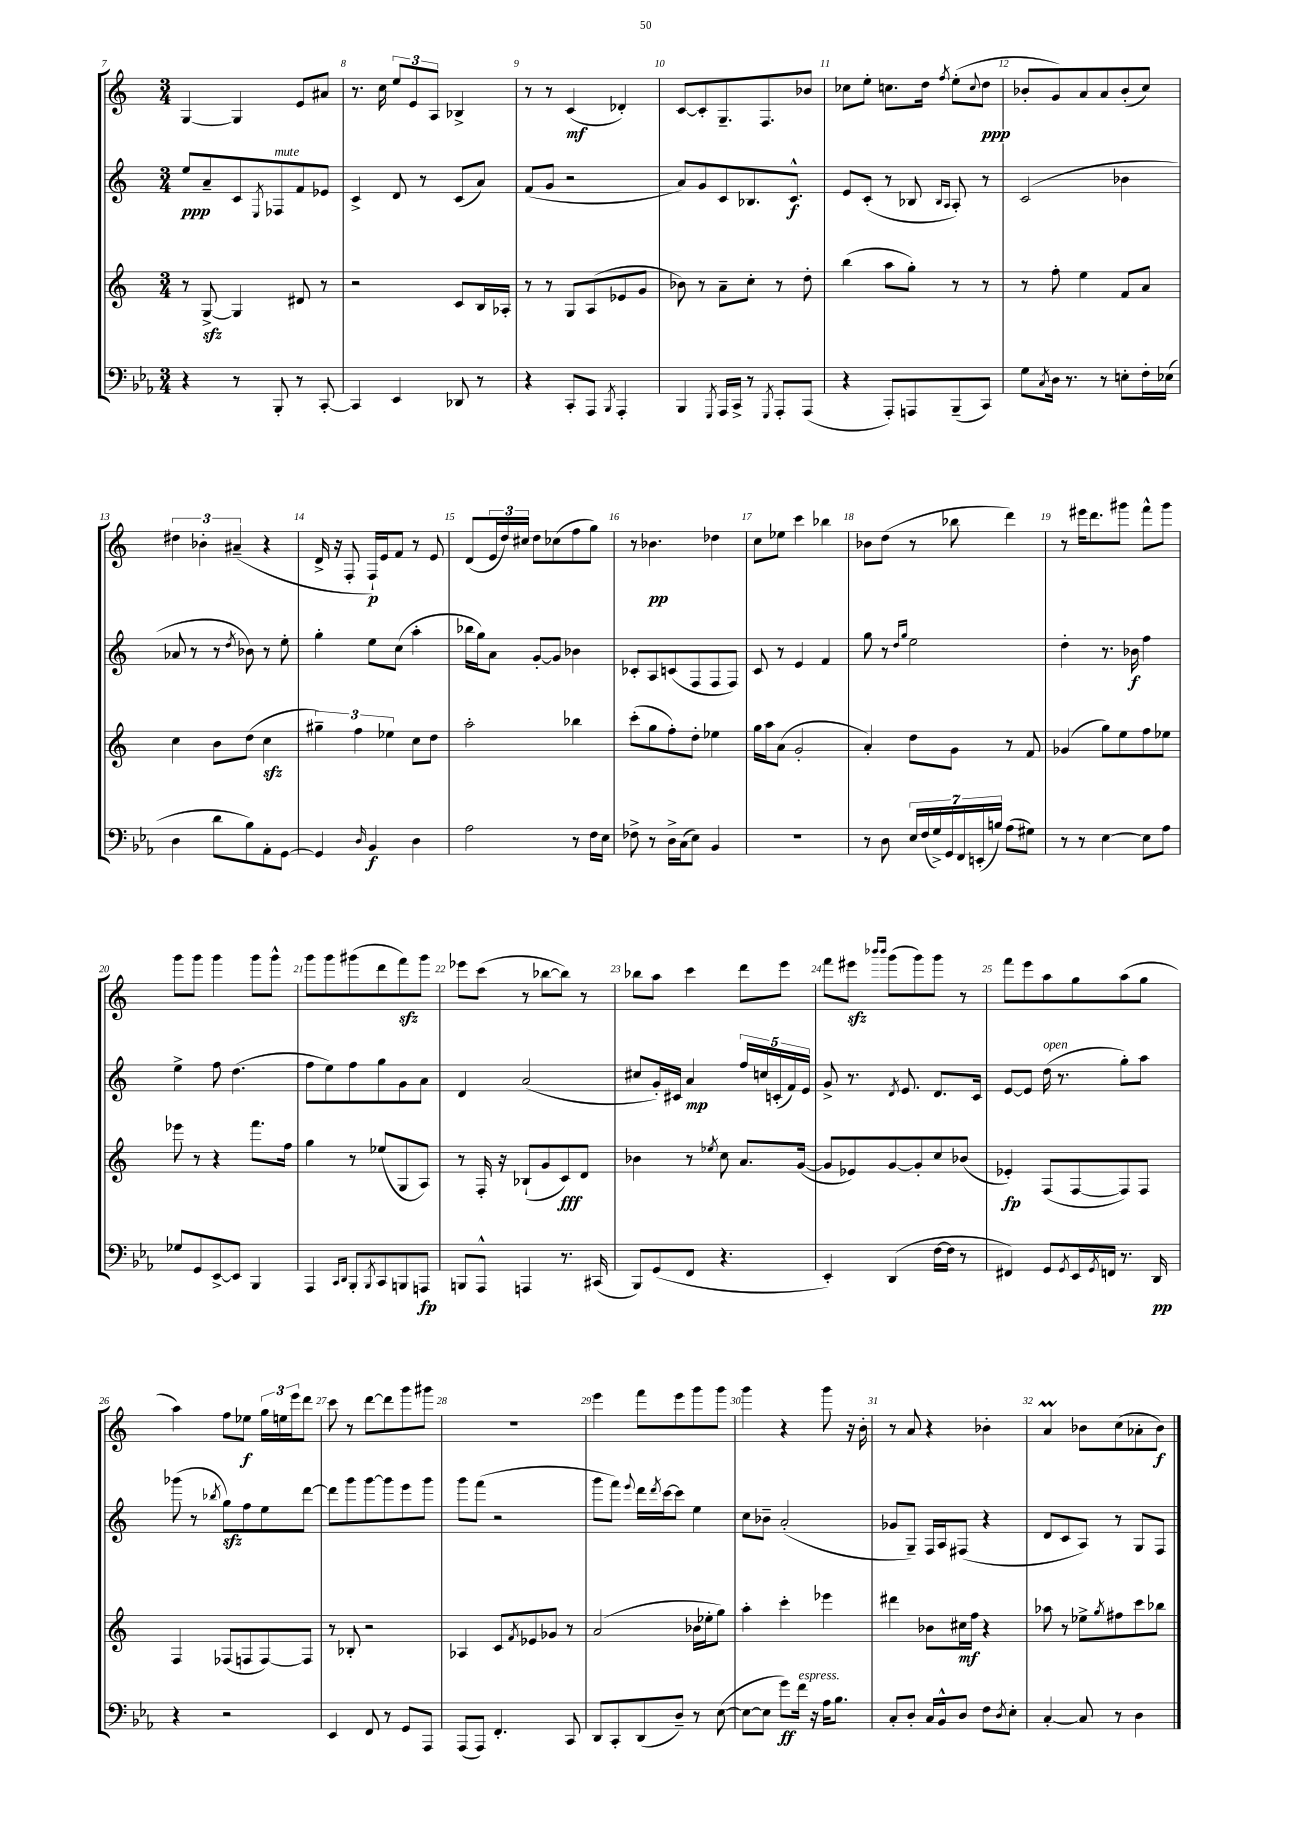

**kern	**dynam	**kern	**dynam	**kern	**dynam	**kern	**dynam
*part4	*part4	*part3	*part3	*part2	*part2	*part1	*part1
*staff4	*staff4	*staff3	*staff3	*staff2	*staff2	*staff1	*staff1
*clefF4	*	*clefG2	*	*clefG2	*	*clefG2	*
*k[b-e-a-]	*	*k[]	*	*k[]	*	*k[]	*
*M3/4	*	*M3/4	*	*M3/4	*	*M3/4	*
=7	=7	=7	=7	=7	=7	=7	=7
4r	.	8r	.	8ee/L	ppp	[4G/	.
.	.	[8Gzz^/	.	8a~/	.	.	.
8r	.	4G/]	.	8c/	.	4G/]	.
.	.	.	.	8qE/	.	.	.
!	!	!	!	!LO:TX:a:i:t=mute	!	!	!
8BBB-'/	.	.	.	8F-X/	.	.	.
8r	.	8d#X/	.	8f/	.	8e/L	.
[8CC'/	.	8r	.	8e-X/J	.	8a#X/J	.
=8	=8	=8	=8	=8	=8	=8	=8
4CC/]	.	2r	.	4c^/	.	8.r	.
.	.	.	.	.	.	16cc\	.
4EE-/	.	.	.	8d/	.	12ee/L	.
.	.	.	.	.	.	12e/	.
.	.	.	.	8r	.	.	.
.	.	.	.	.	.	12A/J	.
8DD-X/	.	8c/L	.	(8c/L	.	4B-X^/	.
8r	.	16B/L	.	8a/J)	.	.	.
.	.	16A-X'/JJ	.	.	.	.	.
=9	=9	=9	=9	=9	=9	=9	=9
4r	.	8r	.	(8f/L	.	8r	.
.	.	8r	.	8g/J	.	8r	.
8CC'/L	.	8G/L	.	2r	.	(4c/	mf
8AAA-/J	.	(8A/	.	.	.	.	.
8qBBB-/	.	.	.	.	.	.	.
4AAA-'/	.	8e-X/	.	.	.	4d-X'/)	.
.	.	8g/J	.	.	.	.	.
=10	=10	=10	=10	=10	=10	=10	=10
4BBB-/	.	8b-X\)	.	8a/L)	.	[8c/L	.
.	.	8r	.	8g/	.	8c'/]	.
8qGGG/	.	.	.	.	.	.	.
16AAA-/LL	.	8a~\L	.	8c/	.	8.G~/	.
16CC^/JJ	.	.	.	.	.	.	.
8r	.	8cc'\J	.	8.B-X/	.	.	.
.	.	.	.	.	.	8.F/	.
8qGGG/	.	.	.	.	.	.	.
8AAA-'/L	.	8r	.	.	.	.	.
.	.	.	.	8.c^^/J	f	.	.
(8AAA-/J	.	8dd'\	.	.	.	8b-X/J	.
=11	=11	=11	=11	=11	=11	=11	=11
4r	.	(4bb\	.	8e/L	.	8cc-X\L	.
.	.	.	.	(8c'/J	.	8ee'\J	.
8AAA-'/L)	.	8aa\L	.	8r	.	8.ccn\L	.
8AAAn/	.	8gg'\J)	.	8B-X/	.	.	.
.	.	.	.	.	.	16dd\Jk	.
.	.	.	.	16qqB-/LL	.	.	.
.	.	.	.	16qqA/JJ	.	8qff/	.
(8BBB-~/	.	8r	.	8A'/)	.	(8ee'\L	.
.	.	.	.	.	.	8qqcc/	.
8CC/J)	.	8r	.	8r	.	8dd\J	ppp
=12	=12	=12	=12	=12	=12	=12	=12
8G\L	.	8r	.	(2c/	.	8b-X'/L	.
8qC/	.	.	.	.	.	.	.
16D\Jk	.	8ff'\	.	.	.	8g/)	.
8.r	.	.	.	.	.	.	.
.	.	4ee\	.	.	.	8a/	.
8r	.	.	.	.	.	8a/	.
8En'\L	.	8f/L	.	4b-X\	.	(8b-'/	.
16F'\L	.	8a/J	.	.	.	8cc/J)	.
(16E-X\JJ	.	.	.	.	.	.	.
!!LO:LB:g=z
=13	=13	=13	=13	=13	=13	=13	=13
4D\	.	4cc\	.	8a-X/	.	6dd#X\	.
.	.	.	.	8r	.	.	.
.	.	.	.	.	.	6b-X'\	.
8d\L	.	8b\L	.	8r	.	.	.
.	.	.	.	.	.	(6a#X~/	.
.	.	.	.	8qdd/	.	.	.
8B-\)	.	(8dd\J	.	8b-X\)	.	.	.
8AA-'\	.	4cczz\	.	8r	.	4r	.
[8GG\J	.	.	.	8ee'\	.	.	.
=14	=14	=14	=14	=14	=14	=14	=14
4GG/]	.	6gg#X~\)	.	4gg'\	.	16d^/	.
.	.	.	.	.	.	16r	.
.	.	.	.	.	.	8F'/	.
.	.	6ff\	.	.	.	.	.
16qqD/	.	.	.	.	.	.	.
4BB-/	f	.	.	8ee\L	.	16F`/LL)	p
.	.	.	.	.	.	16e/J	.
.	.	6ee-X\	.	.	.	.	.
.	.	.	.	(8cc\J	.	8f/J	.
4D\	.	8cc\L	.	4aa'\	.	8r	.
.	.	8dd\J	.	.	.	8e/	.
=15	=15	=15	=15	=15	=15	=15	=15
2A-\	.	2aa'\	.	16bb-X\LL	.	(8d/L	.
.	.	.	.	16gg\J)	.	.	.
.	.	.	.	8a\J	.	24e/L	.
.	.	.	.	.	.	24dd/)	.
.	.	.	.	.	.	24cc#X/JJ	.
.	.	.	.	[8g'/L	.	8dd\L	.
.	.	.	.	8g/J]	.	(8cc-X\	.
8r	.	4bb-X\	.	4b-X\	.	8ff\	.
16F\LL	.	.	.	.	.	8gg\J)	.
16E-\JJ	.	.	.	.	.	.	.
=16	=16	=16	=16	=16	=16	=16	=16
8F-X^\	.	(8ccc'\L	.	8c-X'/L	.	8r	.
8r	.	8gg\	.	8A/	.	4.b-X\	pp
16D^\LL	.	8ff'\)	.	(8cn/	.	.	.
(16C\J	.	.	.	.	.	.	.
8E-\J)	.	8dd'\J	.	8F/	.	.	.
4BB-/	.	4ee-X\	.	8F/	.	4dd-X\	.
.	.	.	.	8F/J)	.	.	.
=17	=17	=17	=17	=17	=17	=17	=17
2.r	.	16gg\LL	.	8c/	.	8cc\L	.
.	.	16aa\J	.	.	.	.	.
.	.	(8a\J	.	8r	.	8ee-X\J	.
.	.	2g'/	.	4e/	.	4ccc\	.
.	.	.	.	4f/	.	4bb-X\	.
=18	=18	=18	=18	=18	=18	=18	=18
8r	.	4a'/)	.	8gg\	.	8b-X\L	.
8D\	.	.	.	8r	.	(8dd\J	.
.	.	.	.	16qqdd/LL	.	.	.
.	.	.	.	16qqgg/JJ	.	.	.
28E-/LL	.	8dd\L	.	2ee\	.	8r	.
(28F/	.	.	.	.	.	.	.
28G^/)	.	.	.	.	.	.	.
28GG/	.	.	.	.	.	.	.
.	.	8g\J	.	.	.	8bb-X\	.
28FF/	.	.	.	.	.	.	.
(28EEn'/	.	.	.	.	.	.	.
28Bn/JJ)	.	.	.	.	.	.	.
(8A-\L	.	8r	.	.	.	4ddd\)	.
8G#X\J)	.	8f/	.	.	.	.	.
=19	=19	=19	=19	=19	=19	=19	=19
8r	.	(4g-X/	.	4dd'\	.	8r	.
8r	.	.	.	.	.	16eee#X\KL	.
.	.	.	.	.	.	8.ddd\	.
[4E-\	.	8gg\L)	.	8.r	.	.	.
.	.	8ee\	.	.	.	8ggg#X\J	.
.	.	.	.	16b-X\	f	.	.
8E-\L]	.	8ff\	.	4ff\	.	8fff^^\L	.
8A-\J	.	8ee-X\J	.	.	.	8ggg#\J	.
!!LO:LB:g=z
=20	=20	=20	=20	=20	=20	=20	=20
8G-X/L	.	8eee-X\	.	4ee^\	.	8ggg\L	.
8GG/	.	8r	.	.	.	8ggg\J	.
[8EE-^/	.	4r	.	8ff\	.	4ggg\	.
8EE-/J]	.	.	.	(4.dd\	.	.	.
4BBB-/	.	8.fff\L	.	.	.	8ggg\L	.
.	.	.	.	.	.	8ggg^^\J	.
.	.	16ff\Jk	.	.	.	.	.
=21	=21	=21	=21	=21	=21	=21	=21
4AAA-/	.	4gg\	.	8ff\L	.	8ggg\L	.
.	.	.	.	8ee\)	.	8ggg\	.
16qqCC/LL	.	.	.	.	.	.	.
16qqDD/JJ	.	.	.	.	.	.	.
8BBB-'/L	.	8r	.	8ff\	.	(8ggg#X\	.
8qBBB-/	.	.	.	.	.	.	.
8CC/	.	(8ee-X/L	.	8gg\	.	8ddd\	.
8BBBn/	.	8G/	.	8g\	.	8fffzz\)	.
8AAAn/J	fp	8A/J)	.	8a\J	.	8ggg#\J	.
=22	=22	=22	=22	=22	=22	=22	=22
8BBBn/L	.	8r	.	4d/	.	8eee-X\L	.
8AAA-^^/J	.	16F'/	.	.	.	(8ccc\J	.
.	.	16r	.	.	.	.	.
4AAAn/	.	(8B-X`/L	.	(2a/	.	8r	.
.	.	8g/	.	.	.	[8bb-X\L	.
8.r	.	8c/)	fff	.	.	8bb-\J])	.
.	.	8d/J	.	.	.	8r	.
(16CC#X/	.	.	.	.	.	.	.
=23	=23	=23	=23	=23	=23	=23	=23
8BBB-/L)	.	4b-X\	.	8cc#X/L	.	8bb-X\L	.
(8GG/	.	.	.	16g'/L)	.	8aa\J	.
.	.	.	.	16c#X/JJ	.	.	.
8FF/J	.	8r	.	4a/	mp	4ccc\	.
.	.	8qee-X/	.	.	.	.	.
4.r	.	8cc\	.	.	.	.	.
.	.	8.a/L	.	20ff/LL	.	8ddd\L	.
.	.	.	.	20ccn/	.	.	.
.	.	.	.	(20cn'/	.	.	.
.	.	.	.	.	.	8eee\J	.
.	.	.	.	20f/)	.	.	.
.	.	([16g/Jk	.	.	.	.	.
.	.	.	.	20e/JJ	.	.	.
=24	=24	=24	=24	=24	=24	=24	=24
4EE-'/)	.	8g/L]	.	8g^/	.	8fff\L	.
.	.	8e-X/)	.	8.r	.	8eee#Xzz\J	.
.	.	.	.	.	.	16qqbbb-X/LL	.
.	.	.	.	.	.	16qqbbb-/JJ	.
(4DD/	.	[8g/	.	.	.	(8ggg\L	.
.	.	.	.	8qd/	.	.	.
.	.	.	.	8.e/	.	.	.
.	.	8g'/]	.	.	.	8ggg\)	.
[16F\LL	.	8cc/	.	8.d/L	.	8ggg\J	.
16F\JJ]	.	.	.	.	.	.	.
8r	.	(8b-X/J	.	.	.	8r	.
.	.	.	.	16c/Jk	.	.	.
=25	=25	=25	=25	=25	=25	=25	=25
4FF#X/)	.	4e-X'/)	fp	[8e/L	.	8fff\L	.
.	.	.	.	8e/J]	.	8eee\	.
!	!	!	!	!LO:TX:a:i:t=open	!	!	!
8GG/L	.	(8F/L	.	(16dd\	.	8aa\	.
.	.	.	.	8.r	.	.	.
8qGG/	.	.	.	.	.	.	.
16EE-/L	.	[8F/	.	.	.	8gg\	.
8qGG/	.	.	.	.	.	.	.
16FFn/JJ	.	.	.	.	.	.	.
8.r	.	8F/])	.	8gg'\L)	.	(8aa\	.
.	.	8F/J	.	8aa\J	.	8gg\J	.
16DD/	pp	.	.	.	.	.	.
!!LO:LB:g=z
=26	=26	=26	=26	=26	=26	=26	=26
4r	.	4F/	.	(8ggg-X\	.	4aa\)	.
.	.	.	.	8r	.	.	.
.	.	.	.	8qbb-X/	.	.	.
2r	.	(8F-X/L	.	8ggzz\L)	.	8ff\L	.
.	.	8Fn/	.	8ff\	.	8ee-X\J	f
.	.	[8F/)	.	8ee\	.	24gg\LL	.
.	.	.	.	.	.	24een\	.
.	.	.	.	.	.	24eee\J	.
.	.	8F/J]	.	[8ddd\J	.	8ddd\J	.
=27	=27	=27	=27	=27	=27	=27	=27
4EE-/	.	8r	.	8ddd\L]	.	8ccc\	.
.	.	8B-X'/	.	8ggg\	.	8r	.
8FF/	.	2r	.	[8ggg\	.	[8ddd\L	.
8r	.	.	.	8ggg\]	.	8ddd\]	.
8GG/L	.	.	.	8eee\	.	8ggg\	.
8AAA-/J	.	.	.	8ggg\J	.	8ggg#X\J	.
=28	=28	=28	=28	=28	=28	=28	=28
(8AAA-/L	.	4A-X/	.	8ggg\L	.	2.r	.
8AAA-/J)	.	.	.	(8fff\J	.	.	.
4.FF'/	.	8c/L	.	2r	.	.	.
.	.	8qf/	.	.	.	.	.
.	.	8e-X/	.	.	.	.	.
.	.	8g-X/J	.	.	.	.	.
8CC/	.	8r	.	.	.	.	.
=29	=29	=29	=29	=29	=29	=29	=29
8DD/L	.	(2a/	.	8ggg\L	.	4eee\	.
8CC'/	.	.	.	8fff\J)	.	.	.
.	.	.	.	8qqeee/	.	.	.
(8DD/	.	.	.	16ddd\LL	.	8fff\L	.
.	.	.	.	8qddd/	.	.	.
.	.	.	.	[16ccc\J	.	.	.
8D~/J)	.	.	.	8ccc\J]	.	8eee\	.
8r	.	16b-X\LL	.	4ee\	.	8ggg\	.
.	.	16ee-X'\J	.	.	.	.	.
([8E-\	.	8gg\J)	.	.	.	8ggg\J	.
=30	=30	=30	=30	=30	=30	=30	=30
8E-\L_	.	4aa'\	.	8cc\L	.	4ggg\	.
8E-\J]	.	.	.	8b-X~\J	.	.	.
8g\L)	ff	4ccc'\	.	(2a'/	.	4r	.
!LO:TX:a:i:t=espress.	!	!	!	!	!	!	!
16f\Jk	.	.	.	.	.	.	.
16r	.	.	.	.	.	.	.
16A-\KL	.	4eee-X\	.	.	.	8ggg\	.
8.B-\J	.	.	.	.	.	.	.
.	.	.	.	.	.	16r	.
.	.	.	.	.	.	16b'\	.
=31	=31	=31	=31	=31	=31	=31	=31
8C'/L	.	4ddd#X\	.	8g-X/L	.	8r	.
8D'/J	.	.	.	8G~/J)	.	8a/	.
16C/LL	.	8b-X\L	.	16F/LL	.	4r	.
16BB-^^/J	.	.	.	16A/J	.	.	.
8D/J	.	16cc#X\L	mf	(8F#X/J	.	.	.
.	.	16ff\JJ	.	.	.	.	.
8F\L	.	4r	.	4r	.	4b-X'\	.
8qD/	.	.	.	.	.	.	.
8E-'\J	.	.	.	.	.	.	.
=32	=32	=32	=32	=32	=32	=32	=32
[4C'/	.	8aa-X\	.	8d/L	.	4aM/	.
.	.	8r	.	8c/	.	.	.
8C/]	.	8ee-X^\L	.	8A/J)	.	8b-X\L	.
.	.	8qgg/	.	.	.	.	.
8r	.	8ff#X\	.	8r	.	(8cc\	.
4D\	.	8ccc\	.	8G/L	.	8a-X'\	.
.	.	8bb-X\J	.	8F/J	.	8b-\J)	f
==	==	==	==	==	==	==	==
*-	*-	*-	*-	*-	*-	*-	*-
